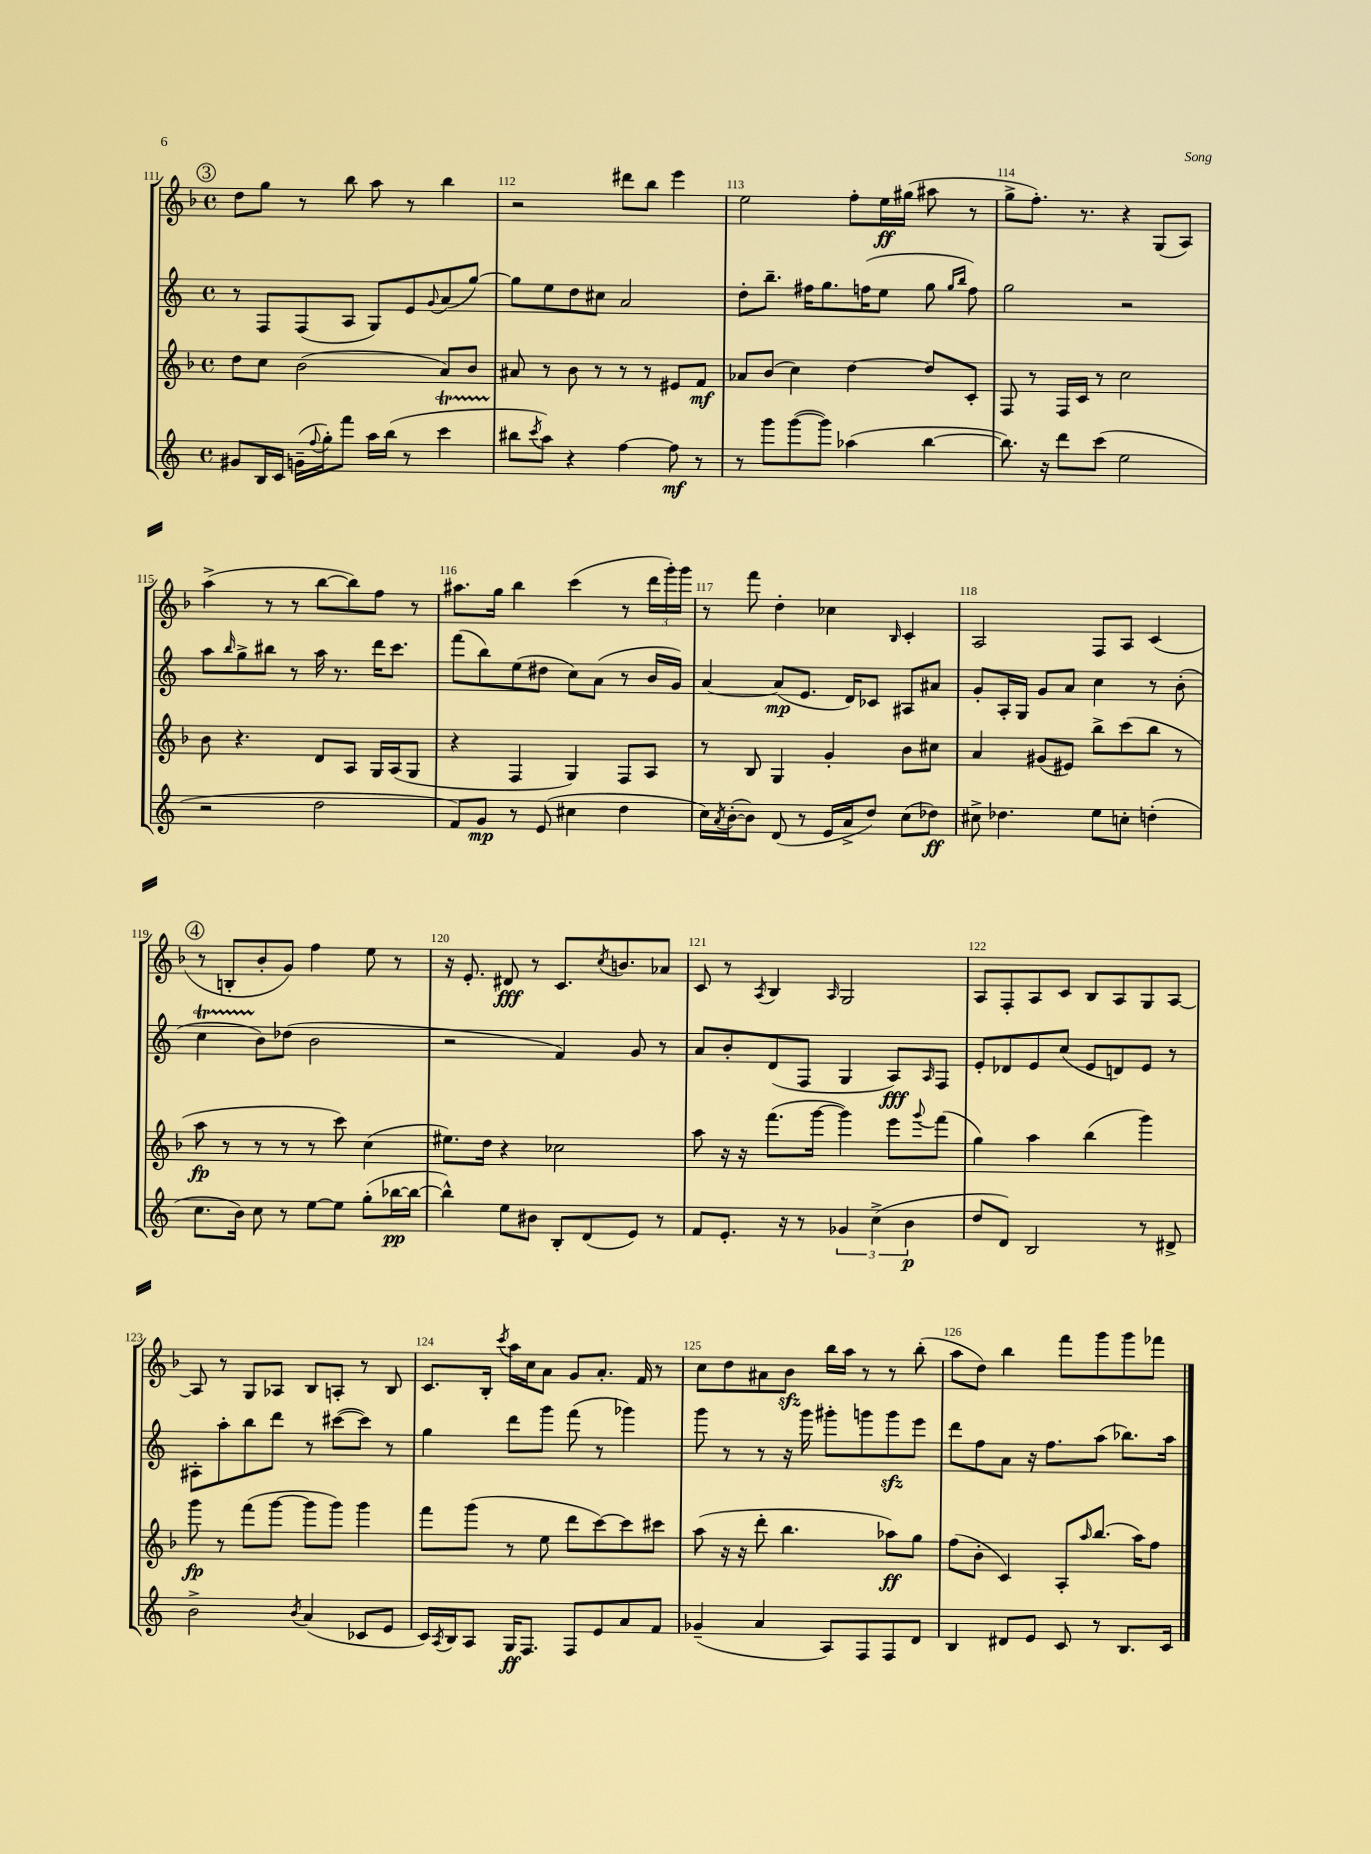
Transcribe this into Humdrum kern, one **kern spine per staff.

**kern	**kern	**kern	**kern
*staff4	*staff3	*staff2	*staff1
*clefG2	*clefG2	*clefG2	*clefG2
*k[]	*k[b-]	*k[]	*k[b-]
*M4/4	*M4/4	*M4/4	*M4/4
*met(c)	*met(c)	*met(c)	*met(c)
8g#/L	8dd\L	8r	8dd\L
16B/L	8cc\J	8F/L	8gg\J
16c/JJ	.	.	.
(16g~\LL	(2b-\	(8F/	8r
8qqff/	.	.	.
16gg'\J)	.	.	.
8fff\J	.	8A/J	8bb-\
16aa\LL	.	8G/L)	8aa\
(16bb\JJ	.	.	.
8r	.	8e/	8r
.	.	8qqg/	.
4ccc\	8a/L)	(8a/	4bb-\
.	8b-/J	[8gg/J)	.
=	=	=	=
8bb#\L	8a#/	8gg\]L	2r
8qccc/	.	.	.
8aa\J)	8r	8ee\	.
4r	8b-\	8dd\	.
.	8r	8cc#\J	.
[4ff\	8r	2a/	8ddd#\L
.	8r	.	8bb-\J
8ff\]	8e#/L	.	4eee\
8r	8f/J	.	.
=	=	=	=
8r	8a-/L	8dd'\L	2ee\
8ggg\L	(8b-/J	8.bb~\J	.
([8ggg\	4cc\)	.	.
.	.	16ff#\LK	.
8ggg\]J)	.	8.gg\	.
(4aa-\	[4dd\	.	8ff'\L
.	.	(16ff\K	.
.	.	8ee\J	16ee\L
.	.	.	(16gg#\JJ
[4bb\	8dd/]L	8gg\	8aa#\
.	.	16qqgg/LL	.
.	.	16qqbb/JJ	.
.	8c'/J	8ff\)	8r
=	=	=	=
8.bb\])	8F/	2gg\	8gg^\L
.	8r	.	8.ff'\J)
16r	.	.	.
8ddd\L	16F/LL	.	.
.	16c/JJ	.	8.r
(8ccc\J	8r	.	.
2ee\	2cc\	2r	4r
.	.	.	(8G/L
.	.	.	8A/J)
=	=	=	=
2r	8b-\	8aa\L	(4aa^\
.	.	16qqbb/	.
.	4.r	8gg^\	.
.	.	8bb#\J	8r
.	.	8r	8r
2dd\	8d/L	16aa\	[8bb-\L
.	.	8.r	.
.	8A/J	.	8bb-\])
.	16G/LL	16ddd\LK	8ff\J
.	(16A/J	8.ccc\J	.
.	8G/J	.	8r
=	=	=	=
8f/L)	4r	(8fff\L	8.aa#\L
8g/J	.	8bb\)	.
.	.	.	16gg\Jk
8r	4F/	(8ee\	4bb-\
(8e/	.	8dd#\J	.
4cc#\	4G/)	8cc\L)	(4ccc\
.	.	(8a\J	.
4dd\	8F/L	8r	8r
.	8A/J	16b/LL	24ddd\LL
.	.	.	24ggg'\)
.	.	16g/JJ)	.
.	.	.	24ggg\JJ
=	=	=	=
16cc\LL)	8r	[4a/	8r
8qa/	.	.	.
([16b'\J	.	.	.
8b\]J)	8B-/	.	8fff\
(8d/	4G/	(8a/]L	4dd'\
8r	.	8.e/J	.
16e/LL	4g'/	.	4cc-\
16a^/J	.	16d/LK)	.
8dd/J)	.	8c-/J	.
.	.	.	16qqB-/
(8cc\L	8b-\L	8A#/L	4c'/
8dd-\J)	8cc#\J	8a#/J	.
=	=	=	=
8cc#^\	4a/	8g'/L	2A/
4.dd-\	.	16A'/L	.
.	.	16G/JJ	.
.	(8g#/L	8g/L	.
.	8e#/J)	8a/J	.
8ee\L	8bb-^\L	4cc\	8F/L
8cc'\J	(8ccc\	.	8A/J
(4dd'\	8bb-\J	8r	(4c/
.	8r	(8b'\	.
=	=	=	=
8.cc\L	8aa\	4cc\	8r
.	8r	.	8B'/L
16b\Jk)	.	.	.
8cc\	8r	8b\L)	8b-'/
8r	8r	(8dd-\J	8g/J)
[8ee\L	8r	2b\	4ff\
8ee\]J	8ccc\)	.	.
(8gg'\L	(4cc\	.	8ee\
[16bb-\L	.	.	8r
16bb-\_JJ	.	.	.
=	=	=	=
4bb-^^\])	8.ee#\L)	2r	16r
.	.	.	8.e'/
.	16dd\Jk	.	.
8ee\L	4r	.	8d#/
8b#\J	.	.	8r
8B'/L	2cc-\	4f/)	8.c/L
(8d/	.	.	.
.	.	.	8qcc/
.	.	.	8.b/
8e/J)	.	8g/	.
8r	.	8r	8a-/J
=	=	=	=
8f/L	8aa\	8a/L	8c/
8.e'/J	16r	8b'/	8r
.	16r	.	.
.	.	.	8qA/
.	(8.fff\L	(8d/	4B-/
16r	.	.	.
8r	.	8F/J	.
.	[16ggg\Jk	.	.
.	.	.	16qqA/
6g-/	4ggg\])	4G/	2G/
(6cc^\	.	.	.
.	8eee\L	8A/L)	.
6b\	.	.	.
.	8qqggg/	16qqA/	.
.	(8fff\J	8F/J	.
=	=	=	=
8dd/L	4gg\)	8e'/L	8A/L
8d/J)	.	8d-/	8F'/
2B/	4aa\	8e/	8A/
.	.	(8cc/J	8c/J
.	(4bb-\	8e/L	8B-/L
.	.	8d/)	8A/
8r	4ggg\)	8e/J	8G/
8d#^/	.	8r	[8A/J
=	=	=	=
2b^\	8ggg\	8A#'\L	8A/]
.	8r	8aa'\	8r
.	(8fff\L	8bb\	8G/L
.	[8ggg\J	8ddd\J	8A-/J
8qb/	.	.	.
(4a/	8ggg\]L	8r	8B-/L
.	8ggg\J)	([8ccc#\L	8A'/J
8c-/L	4ggg\	8ccc#\]J)	8r
8e/J	.	8r	8B-/
=	=	=	=
16c/LL)	8fff\L	4gg\	8.c/L
8qA/	.	.	.
16B/J	.	.	.
8A/J	(8ggg\J	.	.
.	.	.	16B-'/Jk
.	.	.	8qccc/
16G/LK	8r	8ddd\L	16aa\LL
8.F/J	.	.	16cc\J
.	8ee\	8ggg\J	8a\J
8F/L	8ddd\L	(8fff\	8g/L
8e/	[8ccc\)	8r	8.a'/J
8a/	8ccc\]	4ggg-\)	.
.	.	.	16f/
8f/J	8ccc#\J	.	8r
=	=	=	=
(4g-~/	(8aa\	8ggg\	8cc\L
.	16r	8r	8dd\
.	16r	.	.
4a/	8ddd'\	8r	8a#\
.	4.bb-\	16r	8b-\J
.	.	16ggg\	.
8A/L)	.	8ggg#'\L	16bb-\LL
.	.	.	16aa\JJ
8F/	.	8ggg\	8r
8F/	8aa-\L)	8ggg\	8r
8d/J	8gg\J	8eee\J	(8bb-'\
=	=	=	=
4B/	(8ff\L	8ddd\L	8aa\L
.	8b-'\J	8ff\	8dd\J)
8d#/L	4c/)	8a\J	4bb-\
8e/J	.	16r	.
.	.	8.ff\L	.
8c/	8A'/L	.	8fff\L
.	16qqaa/	.	.
8r	(8.bb-/J	(8aa\J	8ggg\
8.B/L	.	8.bb-\L)	8ggg\
.	16aa\LK)	.	.
.	8ff\J	.	8fff-\J
16c/Jk	.	16aa\Jk	.
==	==	==	==
*-	*-	*-	*-
